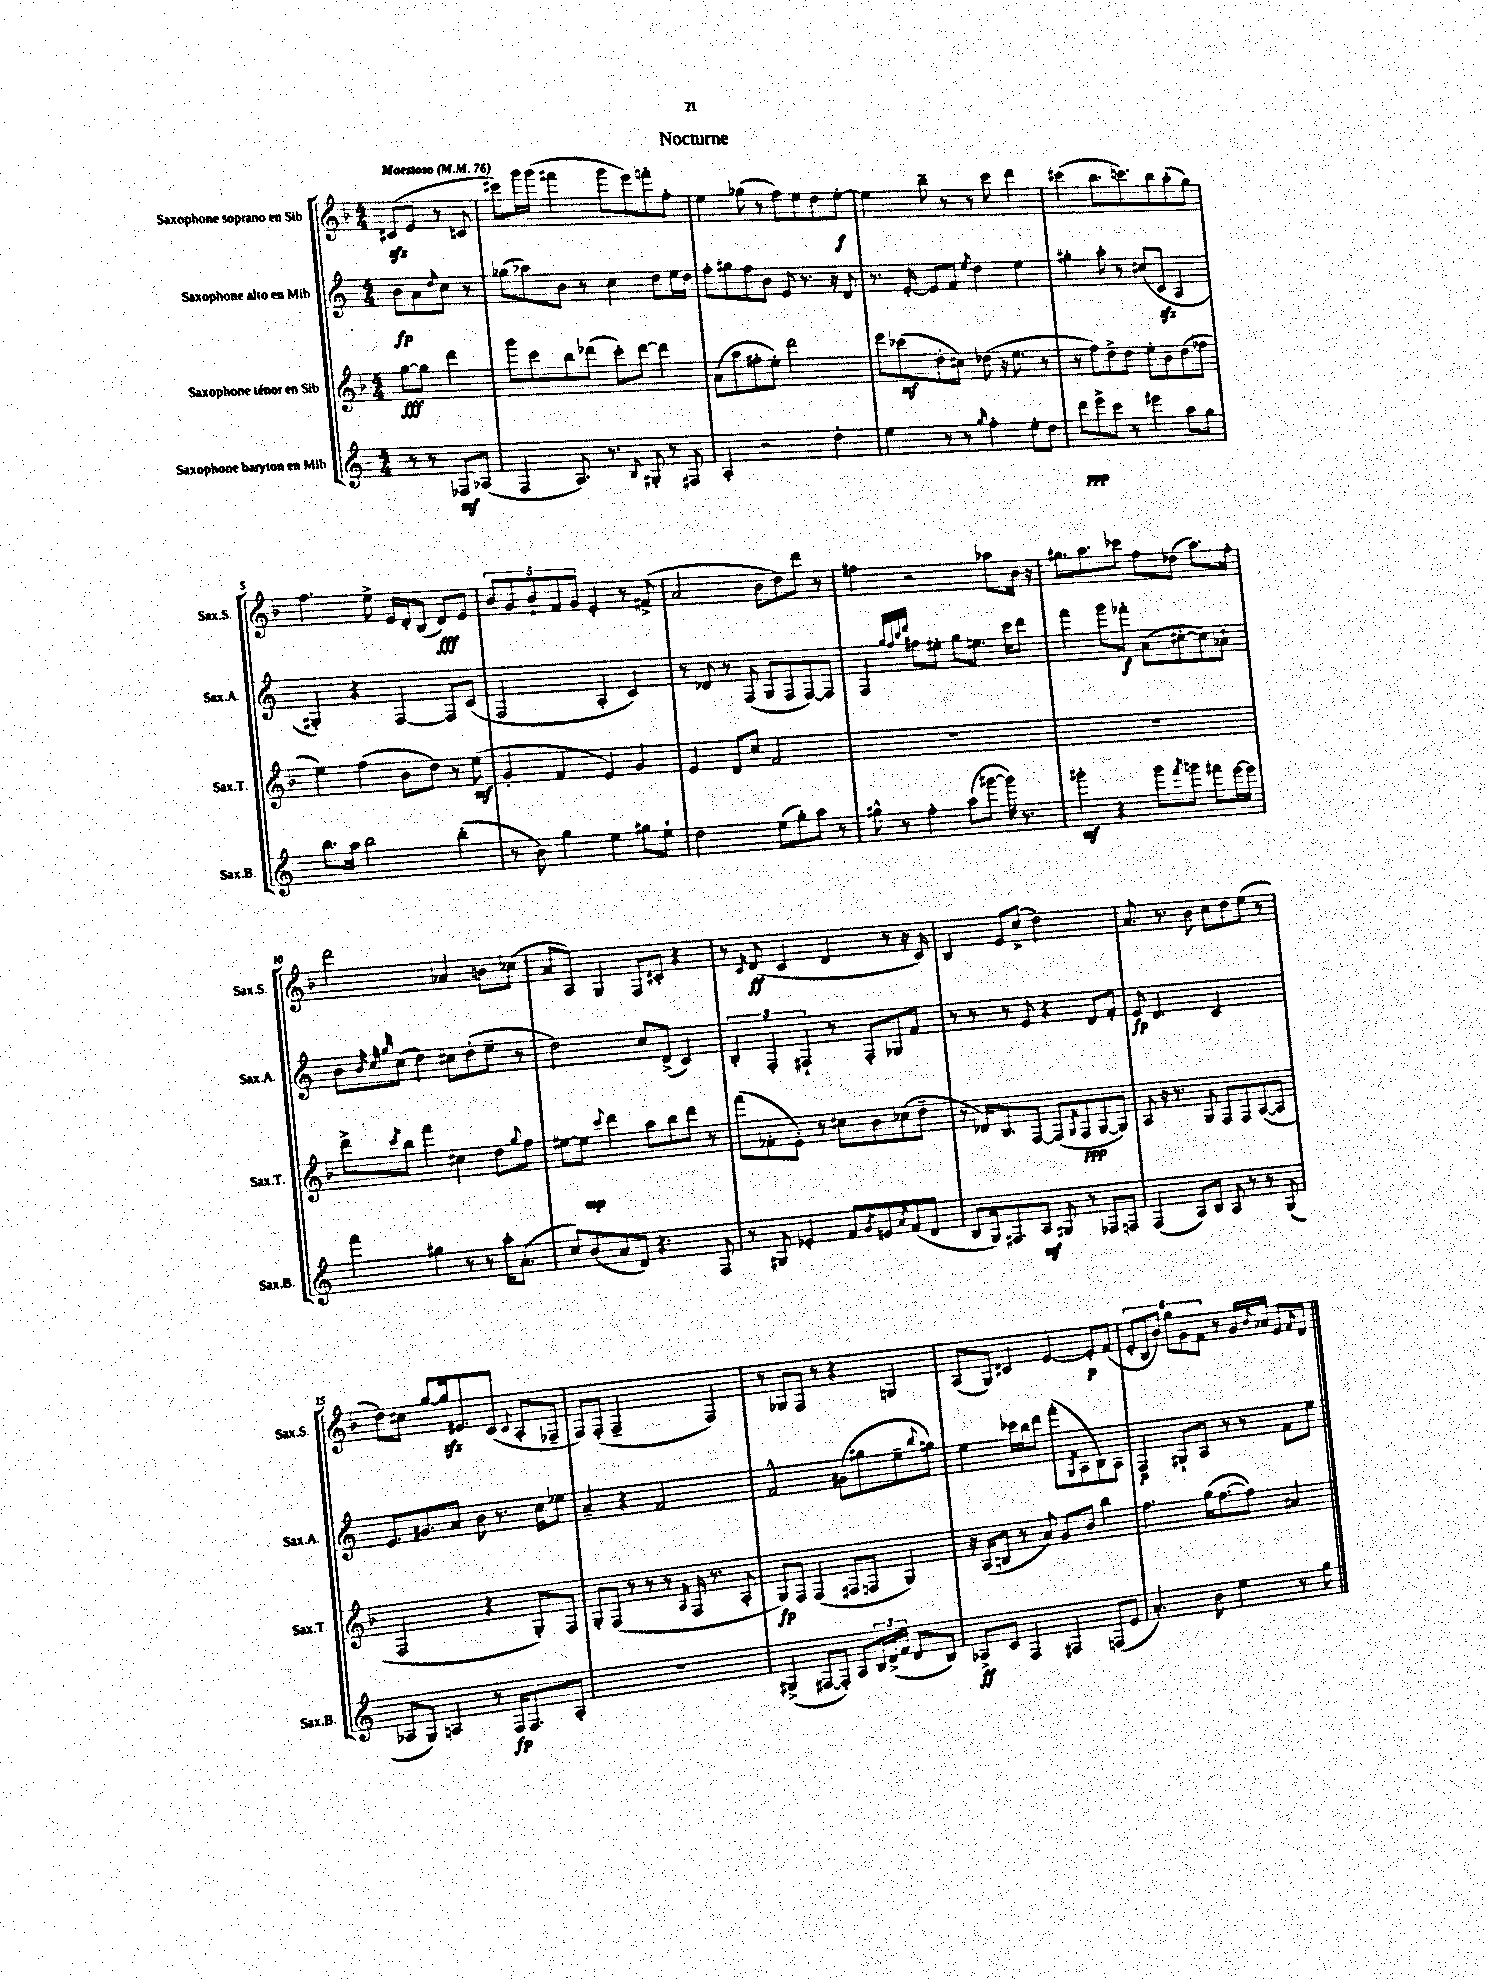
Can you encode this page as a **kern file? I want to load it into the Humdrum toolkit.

**kern	**kern	**kern	**kern
*staff4	*staff3	*staff2	*staff1
*clefG2	*clefG2	*clefG2	*clefG2
*k[]	*k[b-]	*k[]	*k[b-]
*M4/4	*M4/4	*M4/4	*M4/4
*MM76	*MM76	*MM76	*MM76
8r	[8gg	8b	(8c#
8r	8gg]	8a	8e
.	.	16qqdd	.
8F-	4ddd	8cc	8r
(8A-	.	8r	8c
=	=	=	=
4F	8ggg	(8gg-	8ccc#)
.	8ccc	8aa-)	16ggg
.	.	.	(16ggg
8.A)	8bb-	8b	4fff#
.	(8ddd-	8r	.
8.r	.	.	.
.	8ccc')	4cc	8ggg
8qqB	.	.	.
8G#'	[8ddd-	.	8eee)
8r	4ddd-]	8dd	8fff'
8F#	.	16ee	8ff'
.	.	16dd	.
=	=	=	=
4A'	(8a	8ff'	4ee
.	8aa	8gg#	.
2r	8ff#'	8ff	(8gg-
.	8ee')	8b	8r
.	2ddd	8e	8ff)
.	.	8.r	8ee
4dd'	.	.	8dd
.	.	16r	.
.	.	8d	[8ee'
=	=	=	=
4ee	8eee	8.r	4ee]
.	(8ccc-	.	.
.	.	[16e'	.
8r	8dd'	8e]	8bb-~
8r	8cc#)	8f	8r
16qqgg	.	8qee	.
4ff'	(8dd-	4dd	8r
.	16r	.	8ccc
.	8.ee	.	.
8ee'	.	4ee	4ddd
8dd	8r	.	.
=	=	=	=
8ddd	8r	4gg#'	(4ccc#
8eee^	8ff)	.	.
8ccc	8dd^	8aa'	8.bb-
8r	8dd	8r	.
.	.	.	8.ccc)
4eee#	8ee'	(8cc#	.
.	8b-	8c	8bb-
8aa	(8dd	4A	(8aa'
8gg	8ff-	.	8gg)
=	=	=	=
8.bb	4ee)	4G#')	4.ff
16aa	.	.	.
2bb	(4ff	4r	.
.	.	.	8ee^
.	8b-	[4F	16e
.	.	.	16d'
.	8dd)	.	(8B-
(4bb'	8r	8F]	8d)
.	(8ee	(8c	8e
=	=	=	=
8r	4g'	2F	10b-
.	.	.	10g
8b)	.	.	.
.	.	.	10b-`
4gg	4f	.	.
.	.	.	10f
.	.	.	10g
4ee	4e)	4A'	4e'
8gg#	4g	4c)	8r
8ee`	.	.	(8f#^
=	=	=	=
2dd	4e	8r	2a
.	.	8d-	.
.	8d	8r	.
.	8cc	(8F	.
(8ee	2f	8G	8b-
8gg')	.	8F	8dd)
8aa	.	[8F)	8ddd
8r	.	8F]	8r
=	=	=	=
8gg#^^	1r	4F	4ff#
8r	.	.	.
.	.	32qqgg	.
.	.	32qqff	.
.	.	32qqbb	.
.	.	32qqddd	.
4ff'	.	8ff#	2r
.	.	8ee#'	.
(8aa	.	8gg	.
[8ggg#	.	8.ee	.
16ggg#])	.	.	8aa-
8.r	.	16ccc	.
.	.	8ddd	16b-
.	.	.	16r
=	=	=	=
4ggg#'	1r	4fff	8.gg#
.	.	.	8.aa
4r	.	8ggg	.
.	.	8fff-'	8ccc-
8ggg#	.	(8a	8ff
8qfff	.	.	.
8ggg	.	[8cc#'	(8dd-
8fff#	.	8cc#])	8.aa)
[16eee	.	8a-`	.
16eee]	.	.	16ff'
=	=	=	=
4fff	8ddd^	8b	2ddd
.	.	32qqb	.
.	.	32qqcc	.
.	8qccc	32qqgg	.
.	8bb-	(8cc	.
4gg#	4fff	4dd)	.
8r	4cc#	8cc#	4a-
8r	.	(8dd'	.
16aa'	8dd	8ee~	8b
(8.a'	.	.	.
.	8qqgg	.	.
.	8ff	8r	(8cc-
=	=	=	=
8cc)	[8ee#	2dd)	8a
(8b	8ee#]	.	8A)
.	8qqccc	.	.
8a	4ddd	.	4G
8d)	.	.	.
4.r	8aa	8cc	8F
.	8bb-	(8d^	8c#'
.	8ddd	4c)	4r
8F	8r	.	.
=	=	=	=
8r	(8fff	6B'	8r
.	.	.	16qqc
8G#	8f-'	.	(8d
.	.	6F'	.
4e-'	8e')	.	4c
.	.	6F#`	.
.	8r	.	.
8f	8cc#	8r	4d
8qg	.	.	.
8e	8b-	8F#'	.
8qa	.	.	.
(8f	(8cc-	8G-	8r
8d	8dd~	8f	16r
.	.	.	16c)
=	=	=	=
8B	8r	8r	4B-
16G)	16d-)	8r	.
8.F#	8.B-	.	.
.	.	8r	8e
8A	[8F	8e	(8cc^
8G#	(8F]	4r	2dd)
.	8qG	.	.
8r	8F	.	.
8F-	[8G	8d	.
8F	8G])	8f'	.
=	=	=	=
(4F	8A	8e	8.a
.	16r	4.d	.
.	8.r	.	8.r
8A)	.	.	.
8B	8G	.	8b-
8A	8F	2c	8cc
8r	8F	.	8dd
8r	([8A	.	(8ee
(8G	8A]	.	8r
=	=	=	=
8A-	2F	8.e	8dd)
8G)	.	.	8cc#
.	.	8.g#	.
4A	.	.	[8gg
.	.	8a	16gg]
.	.	.	8.e#
8r	4r	8b	.
16F	.	8.r	(8c
8.F	.	.	.
.	.	.	8qqc
.	8G')	.	8A'
.	.	16cc	.
8A'	8F	8ee-	8F-~
=	=	=	=
1r	8G'	4a~	8F)
.	(8F	.	(8F'
.	8r	4r	2F~
.	8r	.	.
.	8r	2f	.
.	16qqA	.	.
.	16F	.	.
.	8.r	.	.
.	.	.	4F)
.	8A'	.	.
=	=	=	=
(4G#^	8G)	2f^^	8r
.	8F	.	8G-
[8F#	(4F	.	8F
8F#'])	.	.	8r
8A	8F#	(8g#	4r
24B	8F	8gg#	.
(24d^	.	.	.
24f	.	.	.
8d	4G)	8ee~	4G
.	.	8qqbb	.
8B)	.	8gg)	.
=	=	=	=
8A-^	16r	4ee	(8A
.	(16A	.	.
8c	8B	.	8G)
4F	8r	16ccc-	4c#
.	.	16bb	.
.	8a)	8ddd	.
4F#	8g	(8fff'	[4e
.	.	8qG	.
.	8b-	8A	.
(8F	4bb-	8B)	8e']
8e	.	8A	(8f
=	=	=	=
4.a')	4.ff	4F	12e'
.	.	.	12B-
.	.	.	12b-)
.	.	8G#`	12gg
.	.	.	12g
8b	(16gg	8A	.
.	.	.	12f
.	[8.ff	.	.
4ee	.	8r	8r
.	8ff])	8r	16g
.	.	.	16qqb-
.	.	.	16a-
8r	4a#	8f	8e
.	.	.	16qqf
8gg	.	8ee	8d
==	==	==	==
*-	*-	*-	*-
